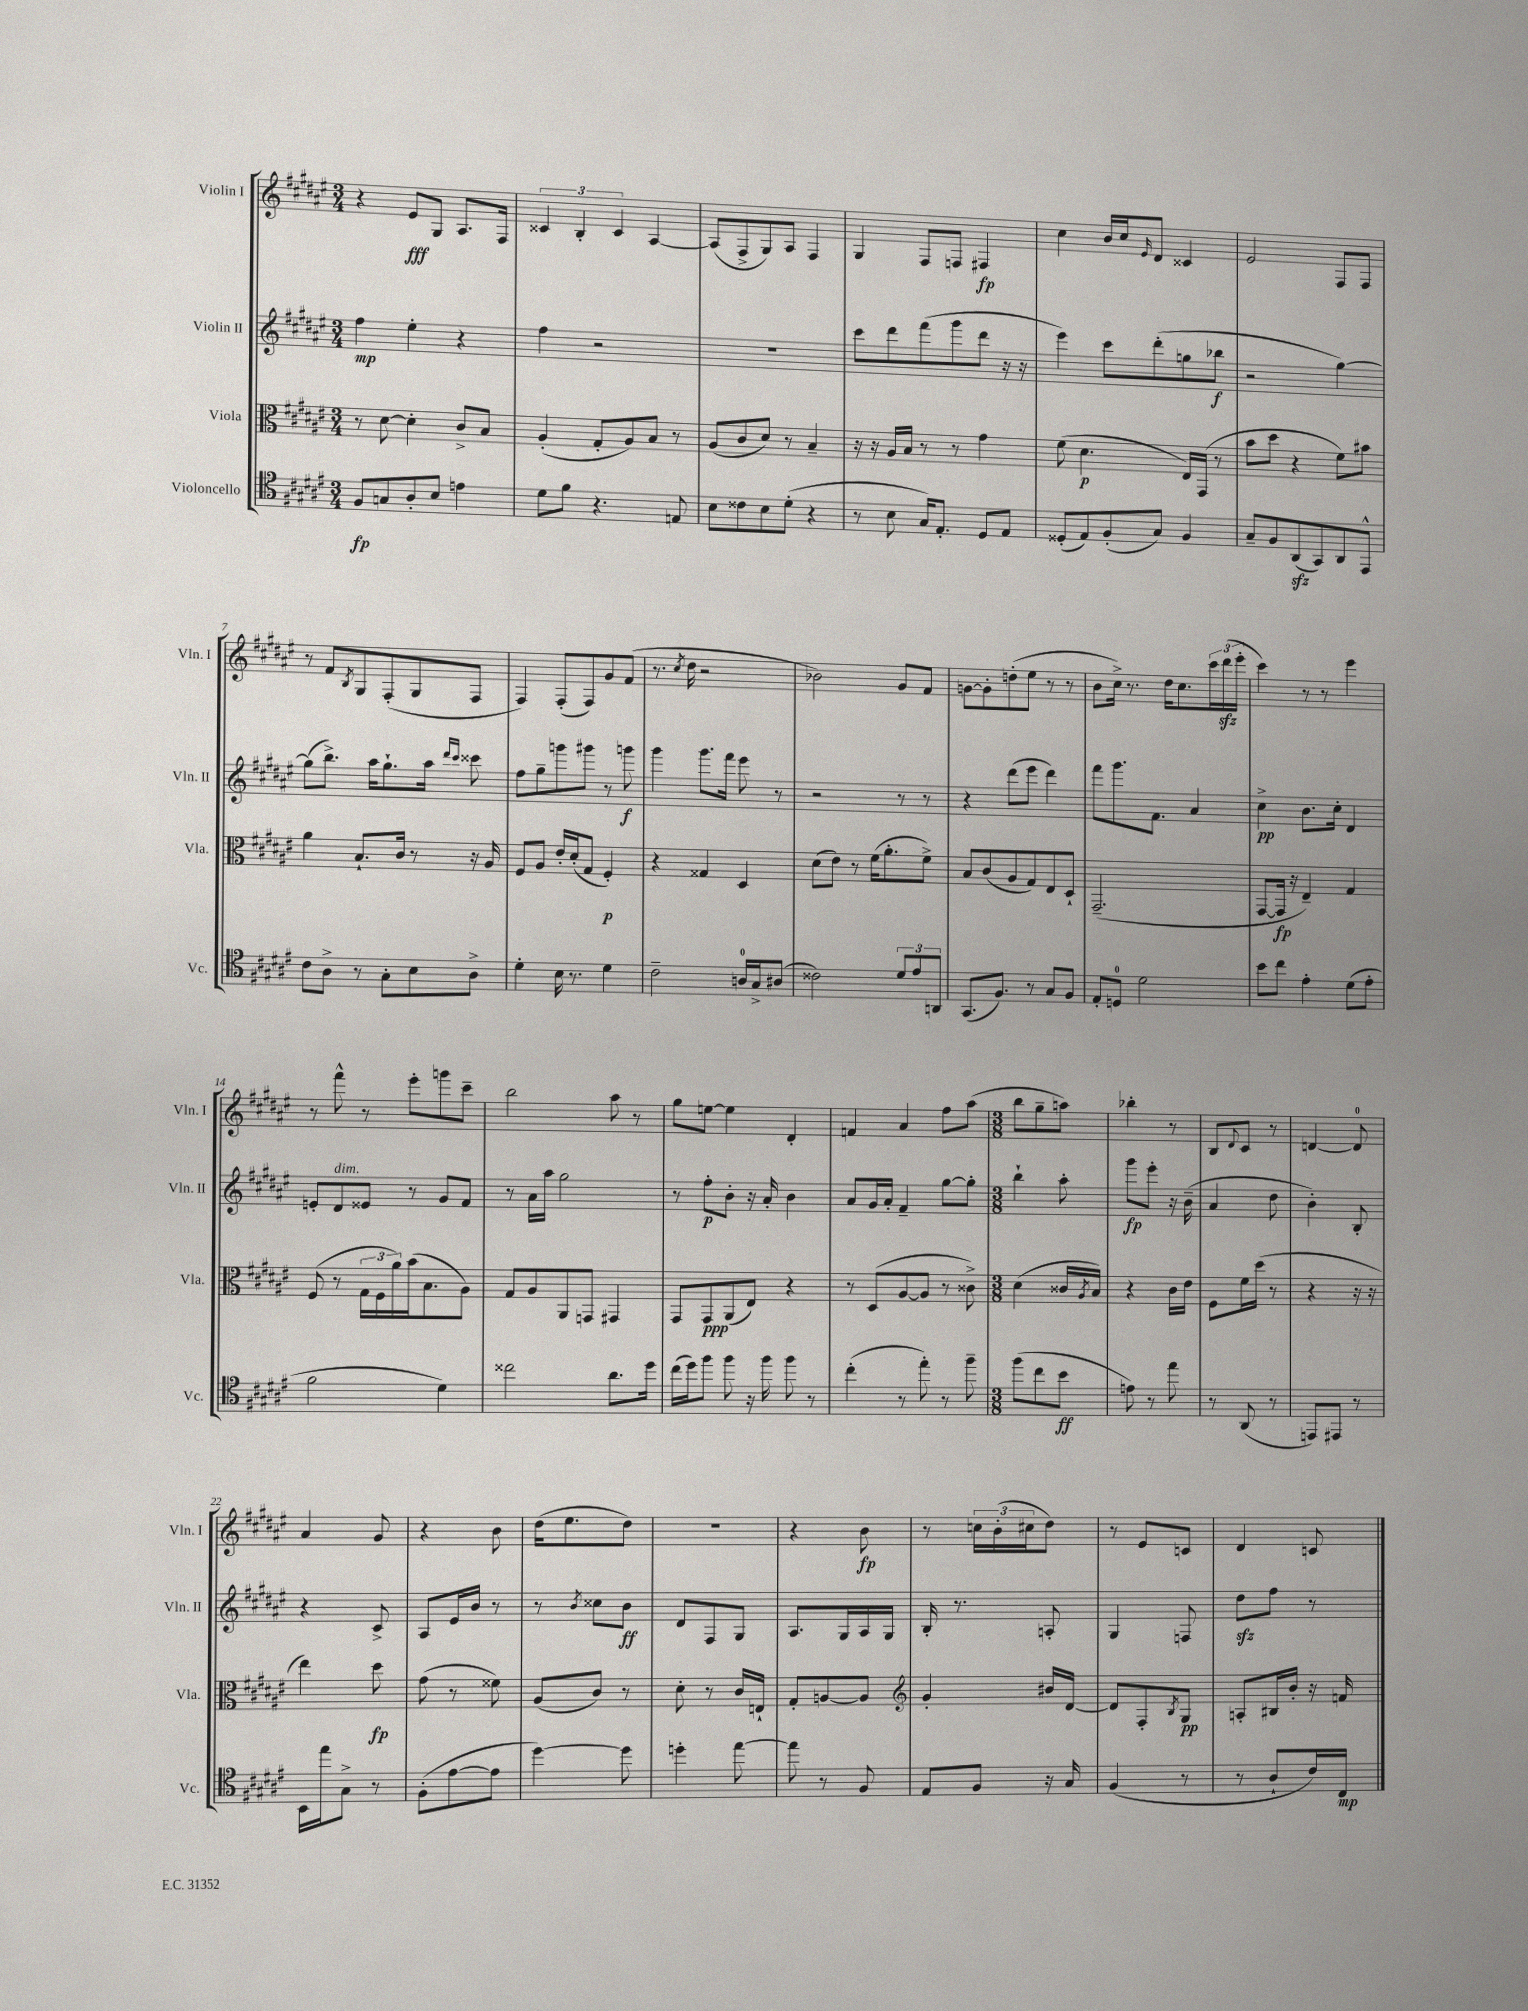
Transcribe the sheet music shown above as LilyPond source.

<<
\new StaffGroup <<
\new Staff = "s0" \with { instrumentName = "Violin I" shortInstrumentName = "Vln. I" } {
    \clef treble \key fis \major \numericTimeSignature \time 3/4
    r4 eis'8\fff gis8 ais8. fis16 |
    \tuplet 3/2 { cisis'4 b4-. cisis'4 } ais4~ |
    ais8( fis8-> gis8) ais8 fis4 |
    gis4 fis8 f8 fis4\fp |
    cis''4 b'16 cis''16 \grace { eis'16 } dis'8 cisis'4 |
    eis'2 fis8 fis8 |
    r8 fis'8 \acciaccatura { b8 } gis8 fis8-.( gis8 fis8 |
    fis4) fis8-.( fis8) gis'8 fis'8( |
    r8. \acciaccatura { cis''8 } dis''16 r2 |
    bes'2) gis'8 fis'8 |
    g'8~ g'8-. d''8-.( eis''8 r8 r8 |
    b'8 cis''16->) r8. dis''16 cis''8. \tuplet 3/2 { cis'''16 dis'''16\sfz( eis'''16-. } |
    cis'''4) r8 r8 eis'''4 |
    r8 fis'''8-^ r8 eis'''8-. g'''8 cis'''8-- |
    b''2 ais''8 r8 |
    gis''8 e''8~ e''4 dis'4-. |
    f'4 ais'4 fis''8 ais''8( |
    \numericTimeSignature \time 3/8 b''8 gis''8-- a''8) |
    bes''4-. r8 |
    b8 \appoggiatura { dis'8 } cis'8 r8 |
    d'4~ d'8-0 |
    ais'4 gis'8 |
    r4 b'8 |
    dis''16( eis''8. dis''8) |
    R4. |
    r4 b'8\fp |
    r8 \tuplet 3/2 { c''16 b'16-.( cis''16 } dis''8) |
    r8 eis'8 c'8 |
    dis'4 c'8 \bar "|." |
}
\new Staff = "s1" \with { instrumentName = "Violin II" shortInstrumentName = "Vln. II" } {
    \clef treble \key fis \major \numericTimeSignature \time 3/4
    fis''4\mp eis''4-. r4 |
    fis''4 r2 |
    R2. |
    cis'''8 dis'''8 fis'''8( gis'''8 dis'''8 r16 r16 |
    eis'''4) cis'''8 dis'''8-.( g''8 bes''8\f |
    r2 gis''4~) |
    gis''8( b''8.->) ais''16 gis''8.-! ais''16 \grace { dis'''16 cis'''16 } cisis'''8 |
    fis''8 gis''8-- g'''8 gis'''8 r8 g'''8\f |
    gis'''4 gis'''8. fis'''16 eis'''8 r8 |
    r2 r8 r8 |
    r4 dis'''8( eis'''8 dis'''4) |
    fis'''8 gis'''8. fis'8. ais'4 |
    cis''4->\pp b'8. cis''16-. dis'4 |
    e'8-. dis'8^\markup { \italic "dim." } eisis'8 r8 gis'8 fis'8 |
    r8 ais'16 ais''16 gis''2 |
    r8 fis''8-.\p b'8-. r16 ais'16-. b'4 |
    ais'8 gis'16 ais'16-. fis'4-- gis''8~ gis''8-. |
    \numericTimeSignature \time 3/8 b''4-! ais''8-. |
    gis'''8\fp eis'''8-. r16 b'16--( |
    ais'4 dis''8 |
    b'4-.) b8-. |
    r4 cis'8-> |
    ais8 eis'16 b'16 r8 |
    r8 \acciaccatura { b'8 } cisis''8 b'8\ff |
    dis'8 fis8 gis8 |
    ais8. gis16 ais16 gis16 |
    b16-. r8. a8-. |
    gis4 f8 |
    dis''8\sfz fis''8 r8 \bar "|." |
}
\new Staff = "s2" \with { instrumentName = "Viola" shortInstrumentName = "Vla." } {
    \clef alto \key fis \major \numericTimeSignature \time 3/4
    r8 dis'8~ dis'4-. cis'8-> b8 |
    ais4-.( gis8-. ais8) b8 r8 |
    ais8( cis'8 dis'8) r8 b4-- |
    r16 r16 ais16 b16 r8 r8 gis'4 |
    fis'8( dis'4.\p eis16) gis,16( r8 |
    b'8 dis''8 r4 fis'8) bis'8 |
    ais'4 b8.-! cis'16 r8 r16 ais16 |
    fis8 ais8 eis'16-. dis'16-.( gis8 fis4-.\p) |
    r4 gisis4 dis4 |
    dis'8( eis'8) r8 fis'16( ais'8.-. fis'8->) |
    b8 cis'8( ais8 gis8) eis8 dis8-! |
    gis,2.--( |
    gis,8~ gis,16\fp r16 eis4--) gis4 |
    fis8( r8 \tuplet 3/2 { gis16 fis16 ais'16) } b'16( b8. ais8) |
    gis8 ais8 ais,8 g,8 gis,4 |
    gis,8 gis,8\ppp ais,8( eis8) r4 |
    r8 dis8( ais8~ ais8 r8 cisis'8->) |
    \numericTimeSignature \time 3/8 dis'4( cisis'16 \acciaccatura { ais8 } b16) |
    r4 cis'16 eis'16 |
    fis8 fis'16 dis''16( r8 |
    r4 r16 r16 |
    eis''4) dis''8\fp |
    gis'8( r8 fisis'8) |
    ais8( cis'8) r8 |
    dis'8-. r8 cis'16 e16-! |
    gis8-. a8~ a8 |
    \clef treble gis'4-. bis'16 dis'16~ |
    dis'8 fis8-. \acciaccatura { b8 } gis8\pp |
    a8-. bis16 b'16-. r16 f'16 \bar "|." |
}
\new Staff = "s3" \with { instrumentName = "Violoncello" shortInstrumentName = "Vc." } {
    \clef tenor \key fis \major \numericTimeSignature \time 3/4
    fis8\fp g8 ais8-. b8 e'4 |
    dis'8 fis'8 r4. e8 |
    b8 cisis'8 b8 dis'8-.( r4 |
    r8 b8 gis16) eis8.-. dis8 eis8 |
    disis8-.( eis8) fis8-.( gis8) fis4 |
    gis8-- fis8 ais,8\sfz( gis,8) ais,8 eis,8-^ |
    cis'8 ais8-> r8 gis8-. b8 ais8-> |
    dis'4-. b16 r8. dis'4 |
    cis'2-- a16-0 gis16-> ais8( |
    cisis'2) \tuplet 3/2 { dis'8 eis'8 a,8 } |
    gis,8.( fis8.) r8 gis8 fis8 |
    eis8-. d8-0 dis'2 |
    b'8 cis''8 eis'4-. dis'8( eis'8-. |
    fis'2 dis'4) |
    cisis''2 ais'8. dis''16 |
    cis''16( dis''16) fis''8 fis''8 r16 fis''16 fis''8 r8 |
    cis''4-.( r8 eis''8-.) r8 fis''8-- |
    \numericTimeSignature \time 3/8 fis''8( cis''8 b'8\ff |
    e'8) r8 eis''8 |
    r8 ais,8( r8 |
    e,8) eis,8 r8 |
    b,16 eis''16 gis8-> r8 |
    fis8-.( eis'8~ eis'8 |
    dis''4~) dis''8 |
    d''4-. eis''8~ |
    eis''8 r8 fis8 |
    eis8 fis8 r16 gis16 |
    fis4( r8 |
    r8 ais8-! cis'16) cis16\mp \bar "|." |
}
>>
>>
